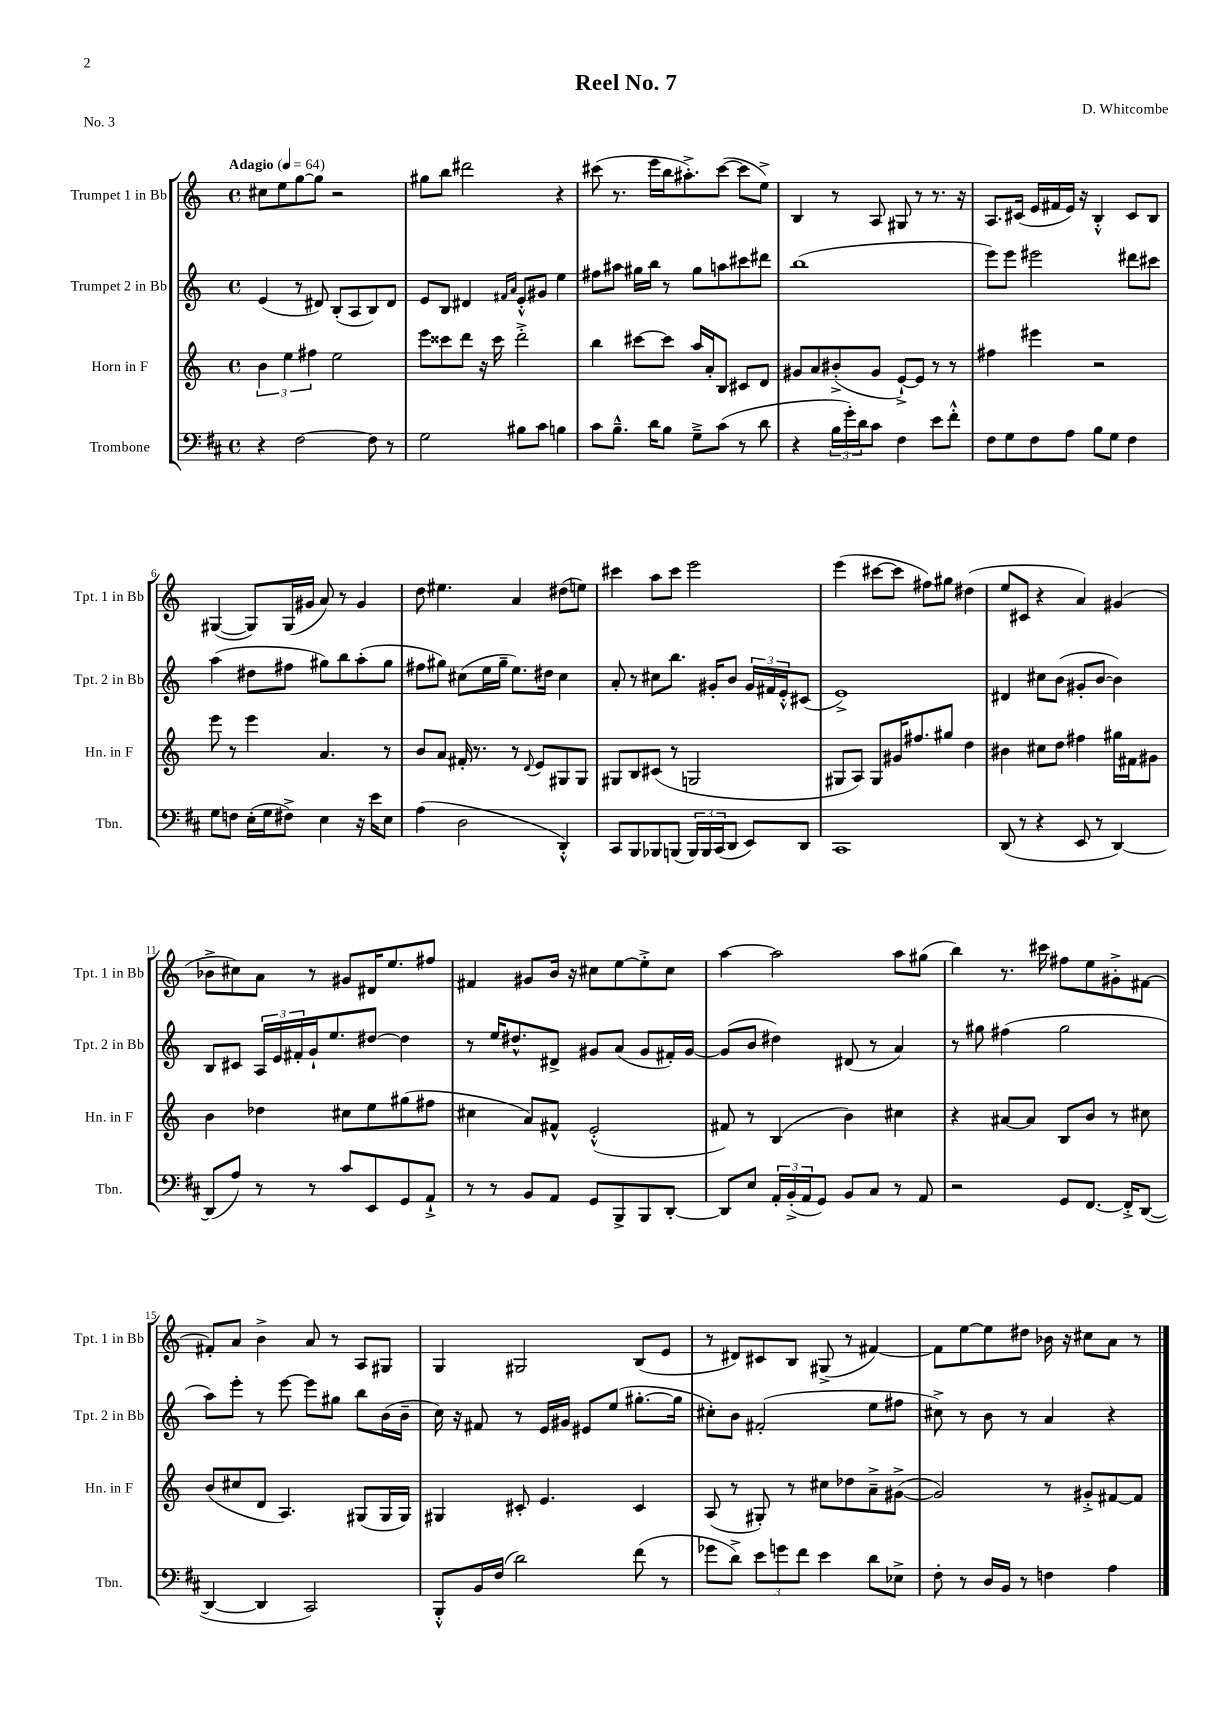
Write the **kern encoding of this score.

**kern	**kern	**kern	**kern
*staff4	*staff3	*staff2	*staff1
*clefF4	*clefG2	*clefG2	*clefG2
*k[f#c#]	*k[]	*k[]	*k[]
*M4/4	*M4/4	*M4/4	*M4/4
*met(c)	*met(c)	*met(c)	*met(c)
*MM64	*MM64	*MM64	*MM64
4r	6b	(4e	8cc#
.	.	.	8ee
.	6ee	.	.
[2F#	.	8r	[8gg
.	6ff#	.	.
.	.	8d#)	8gg]
.	2ee	(8B'	2r
.	.	8A	.
8F#]	.	8B)	.
8r	.	8d#	.
=	=	=	=
2G	8eee	8e	8gg#
.	8ccc##	8B	8bb
.	8ddd	4d#	2ddd#
.	16r	.	.
.	16ccc##	.	.
.	.	16qqf#	.
.	.	16qqa	.
8B#	2ddd'^	8e'^^	.
8c#	.	8g#	.
4B	.	4ee	4r
=	=	=	=
8c#	4bb	8ff#	(8ccc#
8.B~^^	.	8aa#	8.r
.	[8ccc#	16gg#	.
16d	.	16bb	16eee
8B	8ccc#]	8r	16bb
.	.	.	8.aa#'^)
8G~^	16aa	8gg#	.
.	16a'	.	.
(8c#	8B	8aa	([8ccc#
8r	8c#	8ccc#	8ccc#]
8d	8d	8ddd#	8ee^)
=	=	=	=
4r	8g#	(1bb	4B
.	8a	.	.
24B	(8b#'^	.	8r
24g')	.	.	.
24d	.	.	.
8c#	8g#	.	8A
4F#	[8e`^)	.	8G#
.	8e]	.	8r
8e	8r	.	8.r
8f#'^^	8r	.	.
.	.	.	16r
=	=	=	=
8F#	4ff#	8eee)	8.A
8G	.	8eee	.
.	.	.	(16c#
8F#	4eee#	2eee#	16e
.	.	.	16f#
8A	.	.	16e)
.	.	.	16r
8B	2r	.	4B'^^
8G	.	.	.
4F#	.	8ddd#	8c#
.	.	8ccc#	8B
=	=	=	=
8G	8eee	(4aa	([4G#
8F	8r	.	.
(16E'	4eee	8dd#	8G#])
16G	.	.	.
8F#^)	.	8ff#	(16G#
.	.	.	16g#
4E	4.a	8gg#)	8a)
.	.	8bb	8r
16r	.	(8aa'	4g#
16e	.	.	.
8E	8r	8gg#	.
=	=	=	=
(4A	8b	8ff#	8dd
.	8a	8gg#)	4.ee#
2D	16f#'	(8cc#	.
.	8.r	.	.
.	.	16ee	.
.	.	16gg#~	.
.	8r	8.ee)	4a
.	8qqd	.	.
.	8e	.	.
.	.	16dd#	.
4DD'^^)	8G#	4cc#	(8dd#
.	8G#	.	8ee)
=	=	=	=
8CC#	8G#	8a'	4ccc#
8BBB	8B	8r	.
8BBB-	(8c#	8cc#	8aa
(8BBB	8r	8.bb	8ccc#
24BBB)	2G	.	2eee
24BBB	.	.	.
.	.	16g#'	.
(24CC#	.	.	.
8DD	.	8b	.
8EE)	.	24g#	.
.	.	24f#	.
.	.	24e'^^	.
8DD	.	(8c#	.
=	=	=	=
1CC#	8G#	1e^)	(4eee
.	8A)	.	.
.	8G#	.	[8ccc#
.	16g#	.	8ccc#]
.	8.ff#	.	.
.	.	.	8ff#)
.	8gg#	.	8gg#
.	4dd	.	(4dd#
=	=	=	=
(8DD	4b#	4d#	8ee
8r	.	.	8c#
4r	8cc#	8cc#	4r
.	8dd	(8b	.
8EE	4ff#	8g#'	4a)
8r	.	[8b	.
[4DD)	16gg#	4b])	(4g#
.	16f#	.	.
.	8g#	.	.
=	=	=	=
(8DD]	4b	8B	8b-^
8A)	.	8c#	8cc#)
8r	4dd-	24A	8a
.	.	24e	.
.	.	24f#'	.
8r	.	16g`	8r
.	.	8.ee	.
8c#	8cc#	.	8g#
8EE	8ee	[8dd#	16d#
.	.	.	8.ee
8GG	(8gg#	4dd#]	.
8AA`^	8ff#	.	8ff#
=	=	=	=
8r	4cc#	8r	4f#
8r	.	16ee	.
.	.	8.dd#^^	.
8BB	8a)	.	8g#
8AA	8f#^^	8d#^	16b
.	.	.	16r
8GG	(2e'^^	8g#	8cc#
8BBB^	.	(8a	[8ee
8BBB	.	8g#	8ee'^]
[8DD'	.	16f#')	8cc#
.	.	[16g#	.
=	=	=	=
8DD]	8f#)	(8g#]	[4aa
8E	8r	8b	.
24AA'	(4B	4dd#)	2aa]
(24BB'^	.	.	.
24AA	.	.	.
8GG)	.	.	.
8BB	4b)	(8d#	.
8C#	.	8r	.
8r	4cc#	4a)	8aa
8AA	.	.	(8gg#
=	=	=	=
2r	4r	8r	4bb)
.	.	8gg#	.
.	[8a#	(4ff#	8.r
.	8a#]	.	.
.	.	.	16ccc#
8GG	8B	2gg#	8ff#
[8.FF#	8b	.	8ee
.	8r	.	8g#'^
16FF#'^]	.	.	.
([8DD	8cc#	.	[8f#
=	=	=	=
4DD_	(8b	8aa)	8f#']
.	8cc#	8eee'	8a
4DD]	8d	8r	4b^
.	4.A)	[8eee	.
2CC#)	.	8eee]	8a
.	.	8gg#	8r
.	(8G#	8bb	8A
.	16G#	(16b	8G#
.	16G#)	16b~	.
=	=	=	=
8BBB'^^	4G#	16cc)	4G
.	.	16r	.
16BB	.	8f#	.
(16F#	.	.	.
2d)	8c#'	8r	2G#
.	4.e	16e	.
.	.	16g#	.
.	.	8e#	.
.	.	(8ee	.
(8f#	4c#	[8.gg#'	(8B
8r	.	.	8e
.	.	16gg#]	.
=	=	=	=
8g-	(8A	8cc#')	8r
8d^)	8r	8b	8d#)
12e	8G#')	(2f#'	8c#
12g	.	.	.
.	8r	.	8B
12f#	.	.	.
4e	8cc#	.	(8G#^
.	8dd-	.	8r
8d	8a~^	8ee	[4f#)
8E-^	([8g#^	8ff#	.
=	=	=	=
8F#'	2g#])	8cc#^)	8f#]
8r	.	8r	[8ee
16D	.	8b	8ee]
16BB	.	.	.
8r	.	8r	8dd#
4F	8r	4a	16b-
.	.	.	16r
.	8g#'^	.	8cc#
4A	[8f#	4r	8a
.	8f#]	.	8r
==	==	==	==
*-	*-	*-	*-
